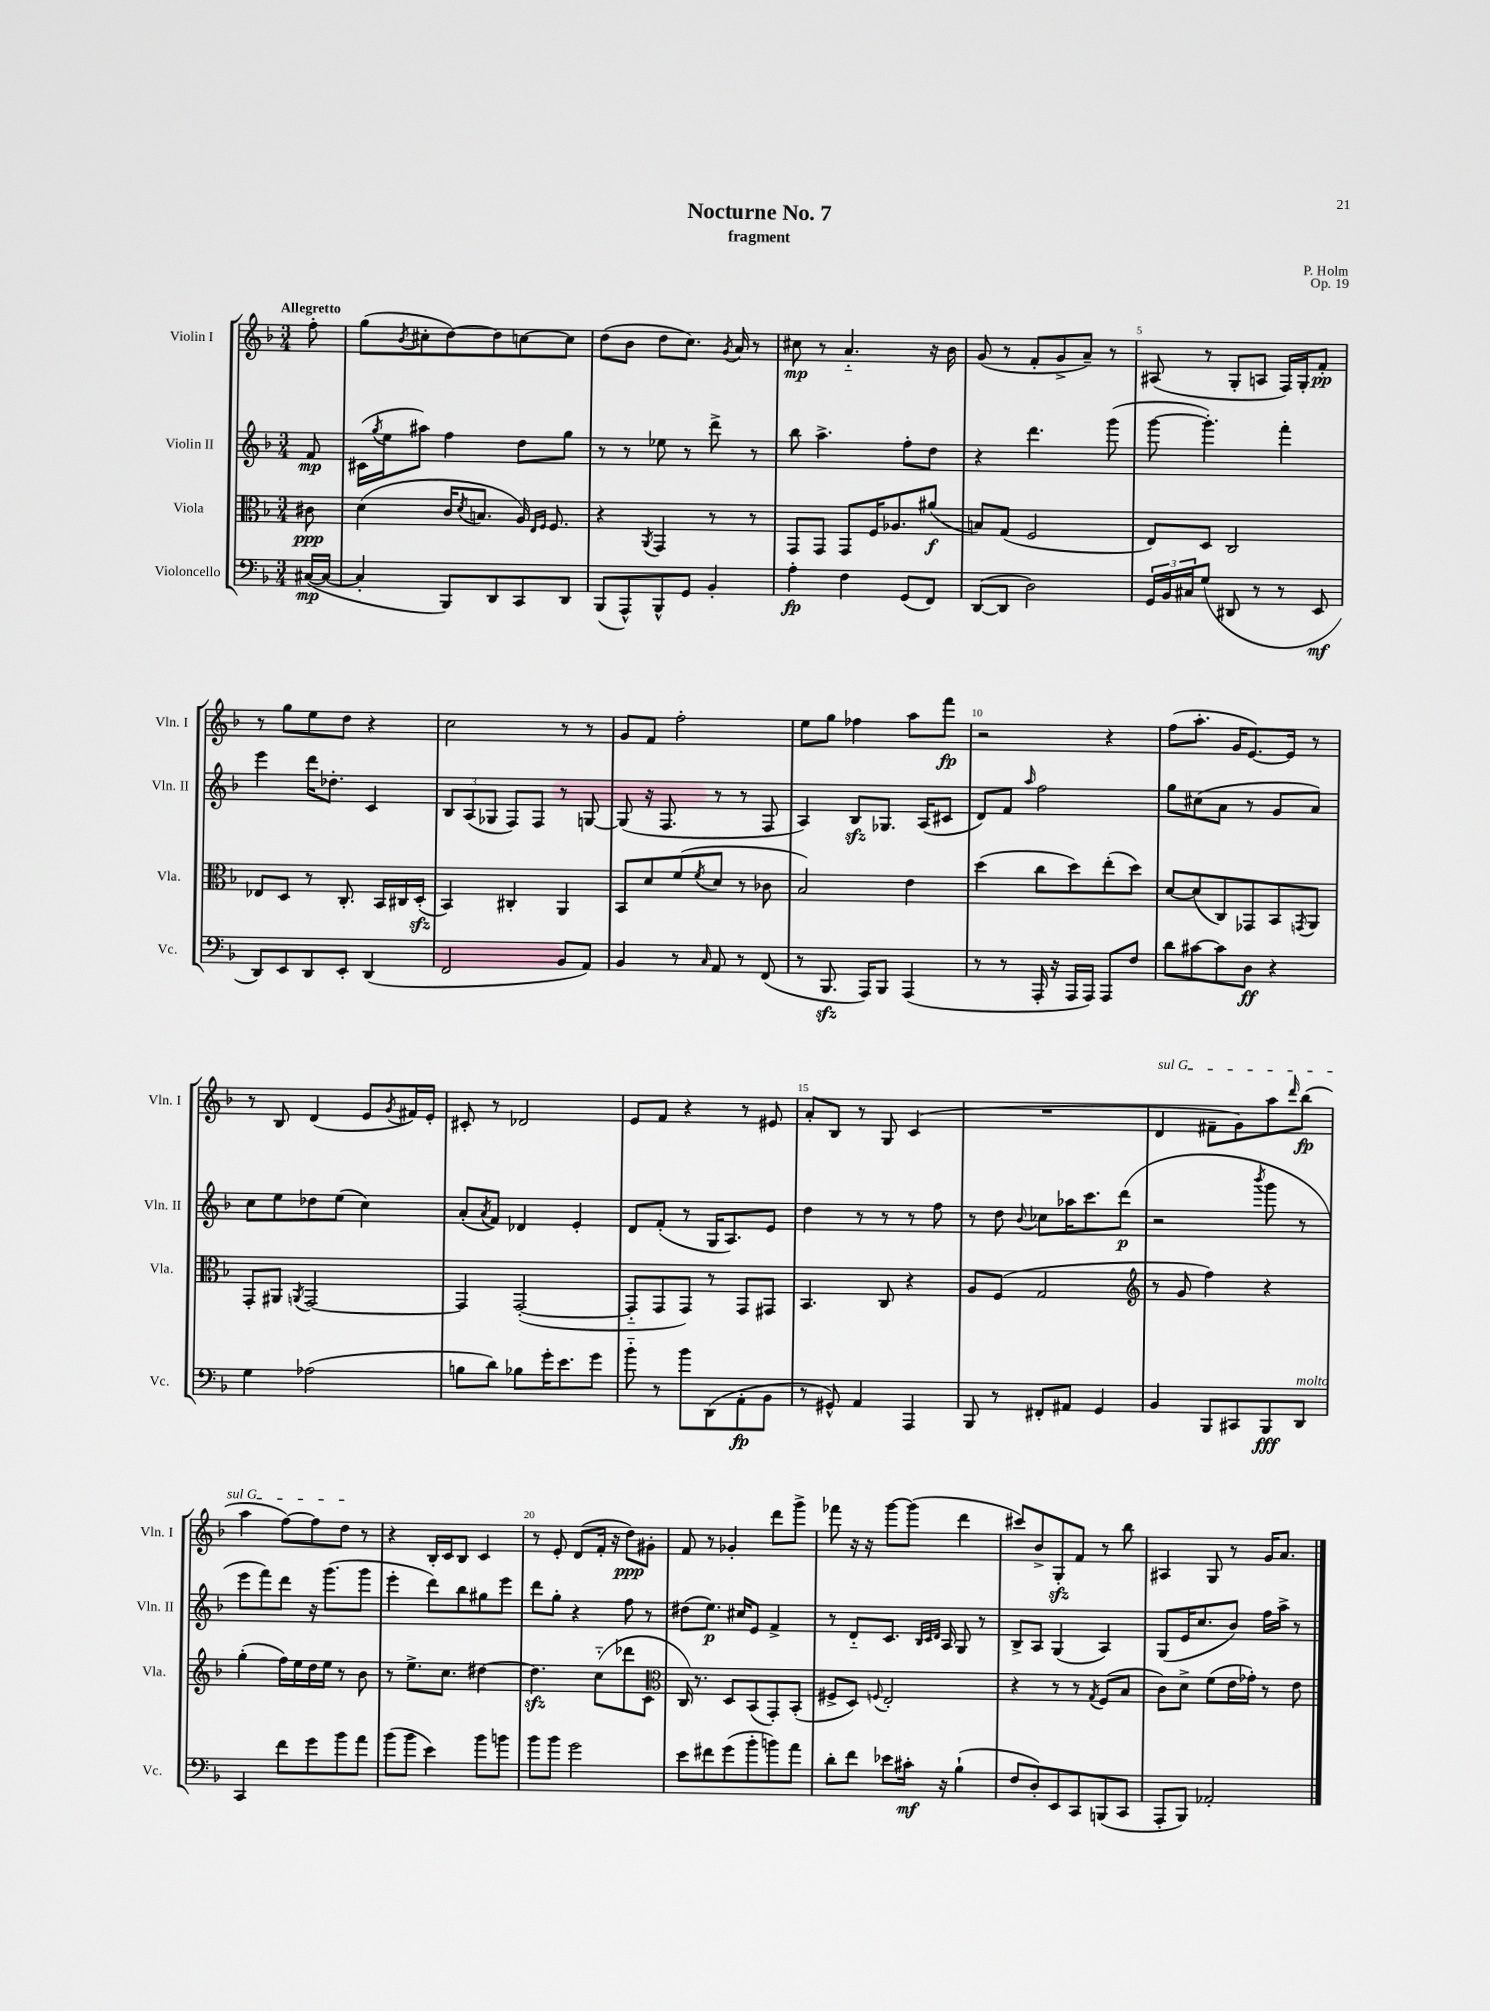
\header { title = "Nocturne No. 7" composer = "P. Holm" subtitle = "fragment" opus = "Op. 19" }
<<
\new StaffGroup <<
\new Staff = "s0" \with { instrumentName = "Violin I" shortInstrumentName = "Vln. I" } {
    \clef treble \key f \major \numericTimeSignature \time 3/4 \partial 8 \tempo "Allegretto"
    f''8-. |
    g''8( \acciaccatura { bes'8 } cis''8-. d''8~) d''8 c''8~ c''8 |
    d''8( bes'8 d''8 c''8.) \acciaccatura { g'8 } a'16 r8 |
    cis''8\mp r8 a'4.-_ r16 bes'16 |
    g'8( r8 f'8-. g'8-> a'8--) r8 |
    ais8( r8 g8-. a8 f16) g16-. f'8-.\pp |
    r8 g''8 e''8 d''8 r4 |
    c''2 r8 r8 |
    g'8 f'8 f''2-. |
    e''8 g''8 fes''4 a''8 f'''8\fp |
    r2 r4 |
    f''8( a''8.-. g'16 e'8.~) e'16 r8 |
    r8 bes8 d'4( e'8 \acciaccatura { g'8 } fis'16) e'16-. |
    cis'8-. r8 des'2 |
    e'8 f'8 r4 r8 eis'8 |
    a'8-. bes8 r8 g8 c'4( |
    R2. |
    \once \override TextSpanner.bound-details.left.text = \markup { \italic "sul G" } d'4\startTextSpan fis'8-- g'8) a''8 \grace { d'''16 } bes''8\fp( |
    a''4 f''8~) f''8 d''8\stopTextSpan r8 |
    r4 bes16-. c'16 bes8 c'4 |
    r8 e'8-. d'8( f'16-. r16 d''8\ppp) gis'8-. |
    f'8 r8 ges'4-. d'''8 g'''8-> |
    fes'''8 r16 r16 g'''8~ g'''8( d'''4 |
    cis'''8) bes'8-> g8-.\sfz f'8 r8 bes''8 |
    ais4 g8 r8 g'16 a'8. \bar "|." |
}
\new Staff = "s1" \with { instrumentName = "Violin II" shortInstrumentName = "Vln. II" } {
    \clef treble \key f \major \numericTimeSignature \time 3/4 \partial 8
    f'8\mp |
    cis'16( \acciaccatura { g''8 } e''16 ais''8) f''4 d''8 g''8 |
    r8 r8 ees''8 r8 d'''8-> r8 |
    bes''8 a''4.-> f''8-. d''8 |
    r4 d'''4. g'''8( |
    g'''8~ g'''4.-.) f'''4-. |
    e'''4 d'''16 des''8.-. c'4 |
    \tuplet 3/2 { bes8 a8( ges8 } f8) f8 r8 g8~ |
    g8( r16 f8. r8 r8 f8 |
    a4) bes8\sfz ges8. a16( cis'8 |
    d'8) f'8 \grace { a''16 } f''2 |
    g''8 cis''8( a'8 r8 g'8 a'8) |
    c''8 e''8 des''8 e''8( c''4) |
    a'8-.( \acciaccatura { a'8 } f'8) des'4 e'4-. |
    d'8 f'8-.( r8 g16 a8.) e'8 |
    d''4 r8 r8 r8 f''8 |
    r8 d''8 \appoggiatura { bes'8 } ces''8 aes''16 c'''8. d'''8\p( |
    r2 \acciaccatura { bes'''8 } g'''8 r8 |
    e'''8 f'''8) d'''8 r16 g'''8.( g'''8 |
    e'''4-. d'''8) bes''8 gis''8 e'''8 |
    d'''8 g''8-. r4 f''8 r8 |
    dis''8( e''8.\p) cis''16 e'8 f'4-> |
    r8 d'8-_ c'8. \grace { bes32 c'32 d'32 } a16 g8 r8 |
    bes8-> a8 g4( a4) |
    g8( e'16 c''8. bes'8) f''16 a''16-> r8 \bar "|." |
}
\new Staff = "s2" \with { instrumentName = "Viola" shortInstrumentName = "Vla." } {
    \clef alto \key f \major \numericTimeSignature \time 3/4 \partial 8
    cis'8\ppp |
    d'4( c'16 \acciaccatura { d'8 } b8. a16) \grace { e16 f16 } f8. |
    r4 \acciaccatura { a,8 } g,4 r8 r8 |
    g,8 g,8 g,8 f16 aes8. ais'8\f( |
    b8) g8( f2 |
    e8) d8 c2 |
    ees8 d8 r8 c8.-. bes,16 cis16 d16-.\sfz( |
    bes,4) cis4-. a,4 |
    bes,8 d'8 f'8( \acciaccatura { f'8 } d'8 r8 ces'8 |
    bes2) e'4 |
    d''4( c''8 d''8) e''8-.( d''8) |
    d'8~ d'8( c8) ges,8 bes,8 \acciaccatura { g,8 } a,8 |
    g,8-. ais,8 \acciaccatura { a,8 } g,2~ |
    g,4 g,2~-.( |
    g,8-_ g,8 g,8) r8 g,8 gis,8 |
    bes,4. c8 r4 |
    a8 f8( g2 |
    \clef treble r8 g'8 f''4) r4 |
    g''4-.( f''16) e''16 d''16 e''16 r8 bes'8 |
    r8 e''8.-> c''8. dis''4~ |
    dis''4.\sfz c''8-_( des'''8 c'8 |
    \clef alto c16) r8. d8 bes,8( g,8-.) bes,8-.( |
    fis8-> d8) \appoggiatura { f8 } e2-. |
    r4 r8 r8 \acciaccatura { g8 } f8( bes8 |
    c'8) d'8-> f'8( e'16 ges'16-.) r8 e'8 \bar "|." |
}
\new Staff = "s3" \with { instrumentName = "Violoncello" shortInstrumentName = "Vc." } {
    \clef bass \key f \major \numericTimeSignature \time 3/4 \partial 8
    cis16~\mp( cis16~ |
    cis4-. bes,,8) d,8 c,8 d,8 |
    bes,,8( a,,8-^) bes,,8-^ g,8 bes,4-. |
    a4-.\fp f4 g,8( f,8) |
    d,8~( d,8 d2) |
    \tuplet 3/2 { g,16 bes,16 cis16 } g8( dis,8 r8 r8 e,8\mf |
    d,8) e,8 d,8 e,8-. d,4( |
    f,2 bes,8 a,8) |
    bes,4 r8 \grace { c16 } a,8 r8 f,8( |
    r8 bes,,8.\sfz a,,16) bes,,8 a,,4( |
    r8 r8 a,,16-. r16 a,,16 a,,16) a,,8 f8 |
    d'8 cis'8~ cis'8 d8\ff r4 |
    g4 aes2( |
    b8 d'8) bes8 g'16-. e'8. g'8 |
    bes'8-_ r8 bes'8 d,8( a,8-.\fp bes,8 |
    r8 gis,8-^) a,4 a,,4 |
    bes,,8 r8 fis,8-. ais,8 g,4 |
    bes,4 bes,,8 cis,8 bes,,8\fff d,8^\markup { \italic "molto" } |
    c,4 f'8 g'8 bes'8 a'8 |
    bes'8( bes'8 e'4) bes'8 b'8 |
    bes'8 bes'8 g'2 |
    e'8 fis'8 g'8( bes'8-. b'8) a'8 |
    d'8-. f'8 ees'8 cis'16-.\mf r16 bes4-!( |
    f8 d8-.) e,8 c,8 b,,8( c,8 |
    a,,8-. bes,,8) aes,2-. \bar "|." |
}
>>
>>
\layout { \context { \Score \override BarNumber.break-visibility = ##(#f #t #t) barNumberVisibility = #(every-nth-bar-number-visible 5) } }
